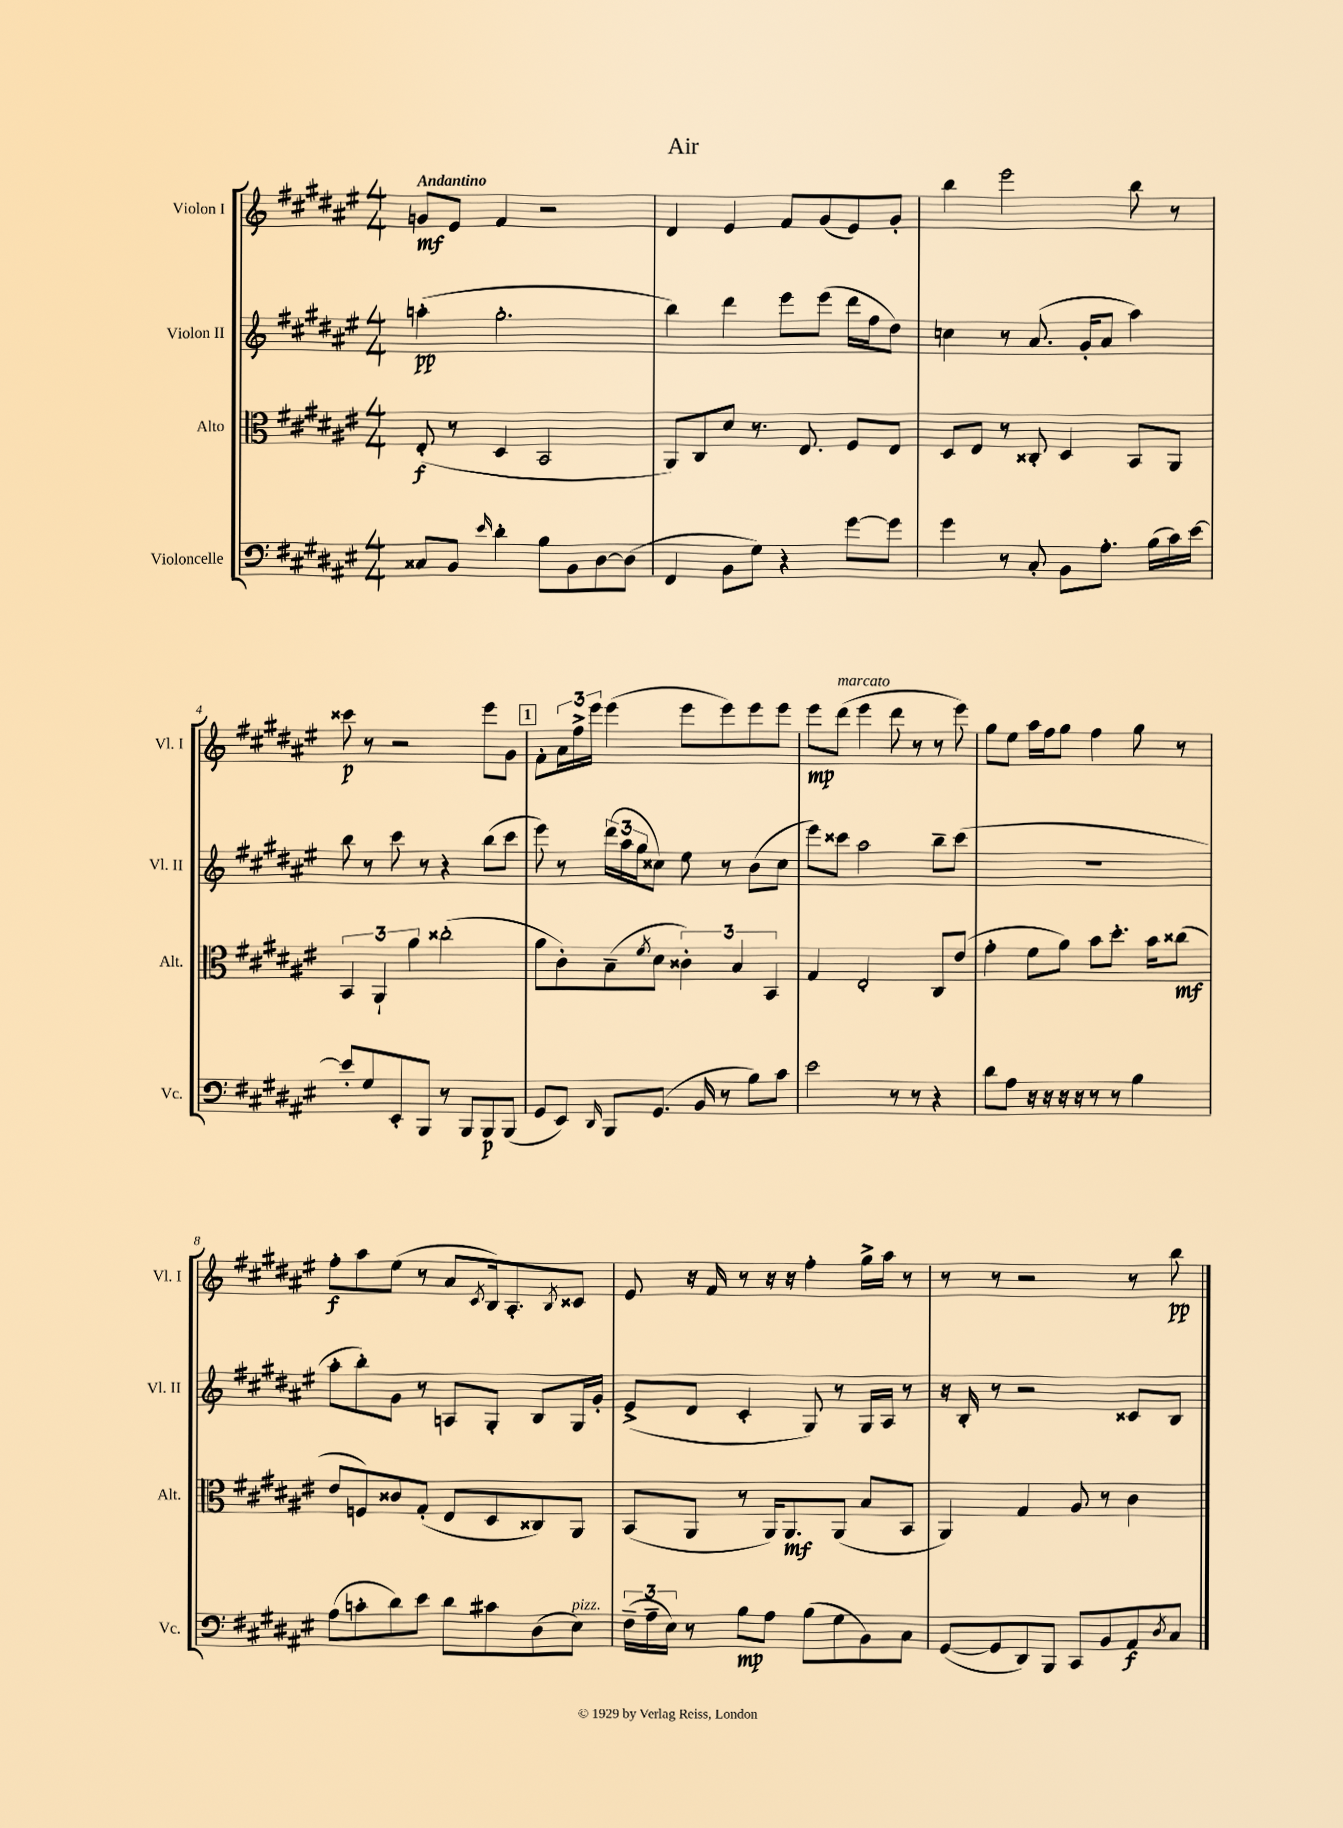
\header { title = "Air" }
<<
\new StaffGroup <<
\new Staff = "s0" \with { instrumentName = "Violon I" shortInstrumentName = "Vl. I" } {
    \clef treble \key fis \major \numericTimeSignature \time 4/4 \tempo "Andantino"
    g'8\mf eis'8 fis'4 r2 |
    dis'4 eis'4 fis'8 gis'8( eis'8) gis'8-. |
    b''4 eis'''2 b''8 r8 |
    cisis'''8\p r8 r2 eis'''8 gis'8 |
    \mark \markup { \box "1" } fis'8-. \tuplet 3/2 { ais'16 fis''16-> eis'''16 } eis'''4( eis'''8 eis'''8) eis'''8 eis'''8 |
    eis'''8\mp dis'''8^\markup { \italic "marcato" }( eis'''4 dis'''8 r8 r8 eis'''8) |
    gis''8 eis''8 ais''16 fis''16 gis''8 fis''4 gis''8 r8 |
    fis''8-.\f ais''8 eis''8( r8 ais'8 \acciaccatura { cis'8 } b16) ais8.-. \acciaccatura { b8 } cisis'8 |
    eis'8 r16 fis'16 r8 r16 r16 fis''4-. gis''16-> ais''16 r8 |
    r8 r8 r2 r8 b''8\pp \bar "|." |
}
\new Staff = "s1" \with { instrumentName = "Violon II" shortInstrumentName = "Vl. II" } {
    \clef treble \key fis \major \numericTimeSignature \time 4/4
    a''4-.\pp( gis''2.-. |
    b''4) dis'''4 eis'''8 eis'''8( dis'''16 fis''16 dis''8) |
    c''4 r8 ais'8.( gis'16-. ais'8 ais''4) |
    b''8 r8 cis'''8 r8 r4 b''8( cis'''8 |
    \mark \markup { \box "1" } eis'''8) r8 \tuplet 3/2 { dis'''16( ais''16 gis''16 } cisis''8) eis''8 r8 b'8( cisis''8 |
    eis'''8) cisis'''8 ais''2 b''8-- cisis'''8( |
    R1 |
    ais''8-. b''8-.) gis'8 r8 a8 gis8-. b8 gis16 gis'16-. |
    eis'8->( dis'8 cis'4-. gis8) r8 gis16 ais16 r8 |
    r16 b16-. r8 r2 cisis'8 b8 \bar "|." |
}
\new Staff = "s2" \with { instrumentName = "Alto" shortInstrumentName = "Alt." } {
    \clef alto \key fis \major \numericTimeSignature \time 4/4
    eis8-.\f( r8 dis4 b,2 |
    ais,8) cis8 dis'8 r8. eis8. fis8 eis8 |
    dis8 eis8 r8 cisis8-. dis4 b,8 ais,8 |
    \tuplet 3/2 { b,4 ais,4-! ais'4 } cisis''2-.( |
    \mark \markup { \box "1" } ais'8 cis'8-.) b8--( \acciaccatura { fis'8 } dis'8 \tuplet 3/2 { cisis'4-.) b4 b,4 } |
    gis4 eis2-. cis8 eis'8( |
    gis'4-. fis'8 ais'8) b'8 dis''8.-. b'16 cisis''8\mf( |
    eis'8 f8) cisis'8 gis8-.( eis8 dis8 cisis8) ais,8 |
    b,8( ais,8 r8 ais,16) ais,8.\mf ais,8( b8 b,8 |
    ais,4) gis4 ais8 r8 cis'4 \bar "|." |
}
\new Staff = "s3" \with { instrumentName = "Violoncelle" shortInstrumentName = "Vc." } {
    \clef bass \key fis \major \numericTimeSignature \time 4/4
    cisis8 b,8 \grace { eis'16 } dis'4-. b8 b,8 dis8~ dis8( |
    fis,4 b,8 gis8) r4 gis'8~ gis'8 |
    gis'4 r8 cis8-. b,8 ais8.-. b16( cis'16) eis'16~ |
    eis'8-. gis8 eis,8-. b,,8 r8 b,,8 b,,8\p b,,8( |
    \mark \markup { \box "1" } gis,8 eis,8) \grace { dis,16 } b,,8 gis,8.( b,16 r8 b8) cis'8 |
    eis'2 r8 r8 r4 |
    dis'8 ais8 r16 r16 r16 r16 r8 r8 b4 |
    ais8( c'8-. dis'8) eis'8 dis'8 cis'8 dis8( eis8^\markup { \italic "pizz." }) |
    \tuplet 3/2 { fis16--( ais16-- eis16) } r8 b8\mp ais8 b8( gis8 b,8) cis8 |
    gis,8~( gis,8 dis,8) b,,8 cis,8 b,8 ais,8\f \acciaccatura { dis8 } cis8 \bar "|." |
}
>>
>>
